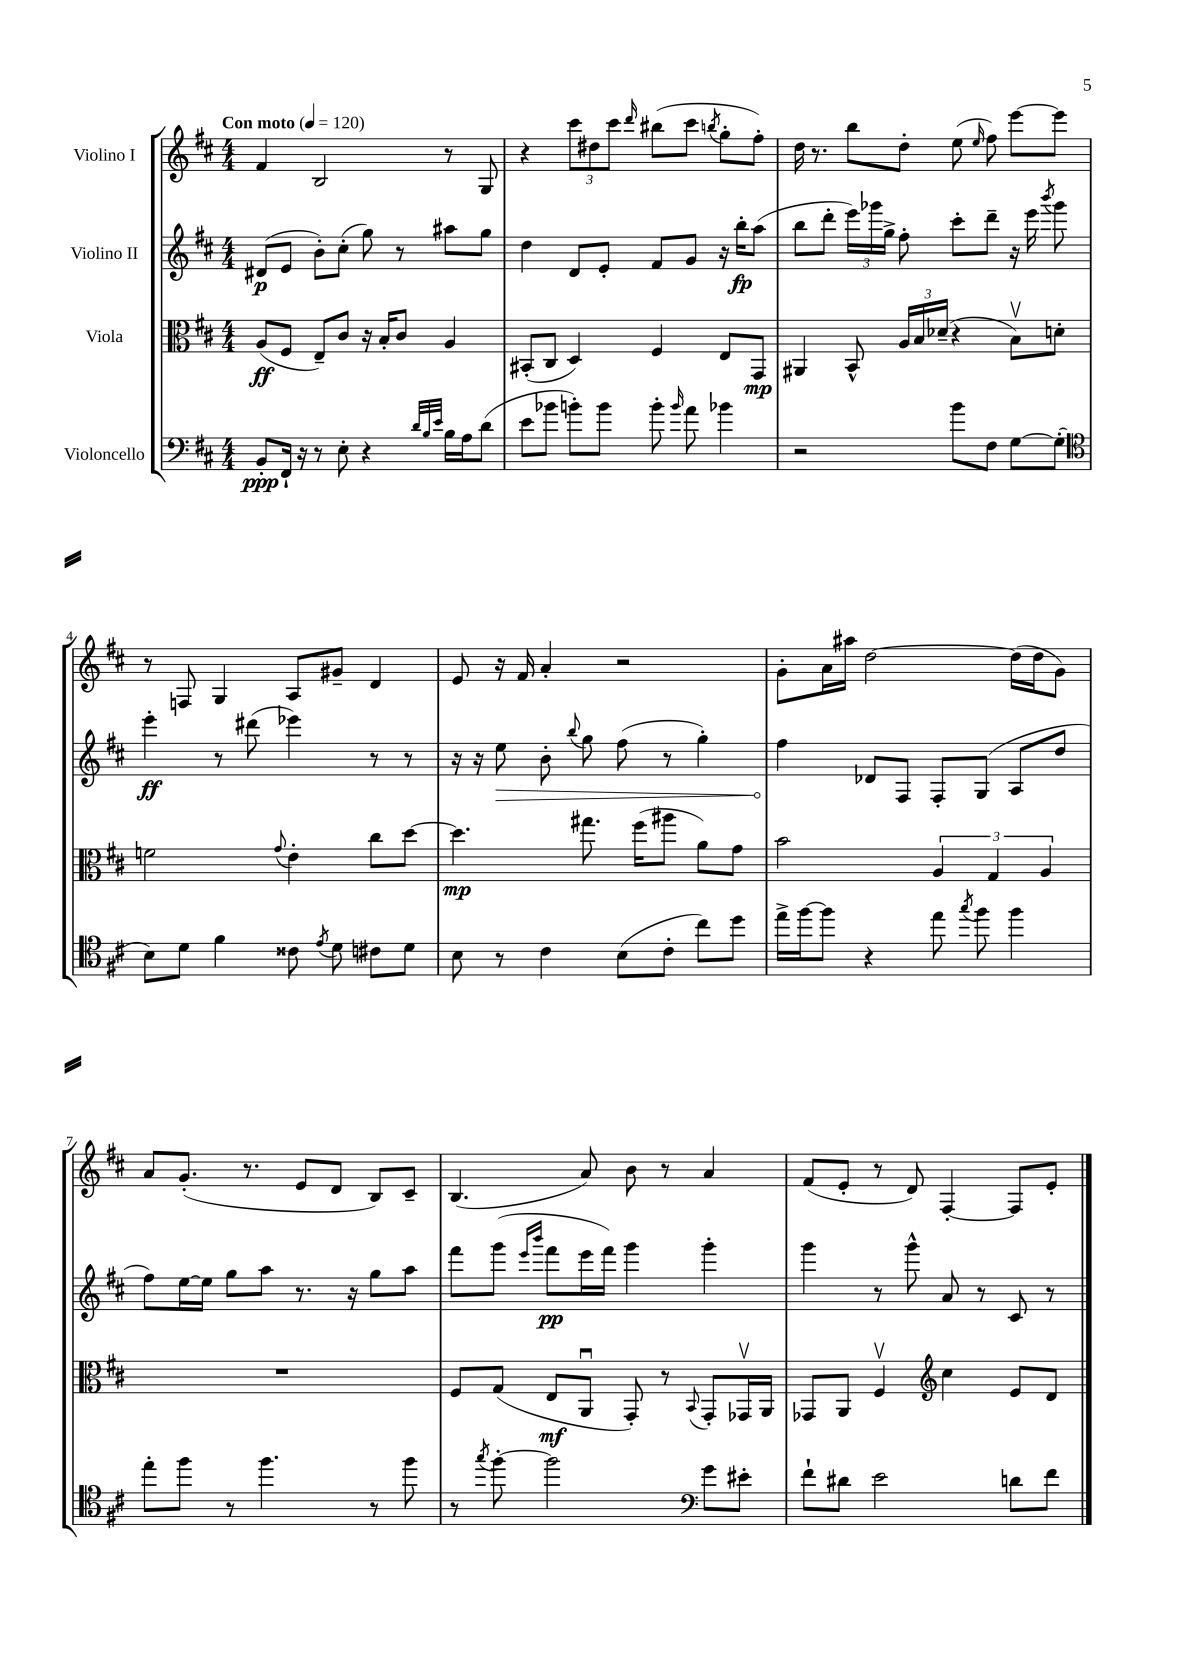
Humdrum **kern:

**kern	**kern	**kern	**kern
*staff4	*staff3	*staff2	*staff1
*clefF4	*clefC3	*clefG2	*clefG2
*k[f#c#]	*k[f#c#]	*k[f#c#]	*k[f#c#]
*M4/4	*M4/4	*M4/4	*M4/4
*MM120	*MM120	*MM120	*MM120
8BB'	(8A	(8d#	4f#
16FF#`	8F#	8e	.
16r	.	.	.
8r	8E~)	8b')	2B
8E'	8c#	(8cc#'	.
4r	16r	8gg)	.
.	16B'	.	.
.	8c#	8r	.
32qqd	.	.	.
32qqB	.	.	.
32qqe	.	.	.
16B	4A	8aa#	8r
16A	.	.	.
(8d	.	8gg	8G
=	=	=	=
8e	(8BB#'	4dd	4r
8b-	8C#	.	.
8b')	4D)	8d	12ccc#
.	.	.	12dd#
8b	.	8e'	.
.	.	.	12ccc#
.	.	.	16qqddd
8b'	4F#	8f#	(8bb#
16qqb	.	.	.
8a	.	8g	8ccc#
.	.	.	8qbb
4b-	8E	16r	8gg'
.	.	16bb'	.
.	8GG	(8aa	8ff#')
=	=	=	=
2r	4AA#	8bb	16dd
.	.	.	8.r
.	.	8ddd'	.
.	8BB^^	24eee)	8bb
.	.	24ggg-	.
.	.	24gg^	.
.	24A	8ff#'	8dd'
.	24B	.	.
.	(24d-~	.	.
8b	4r	8ccc#'	(8ee
.	.	.	16qqee
8F#	.	8ddd~	8ff#)
[8G	8Bv)	16r	[8eee
.	.	16eee	.
.	.	8qbbb	.
(8G']	8d'	8ggg-	8eee]
=	=	=	=
*clefC4	*	*	*
8B)	2f	4eee'	8r
8d	.	.	8F
4f#	.	8r	4G
.	.	(8ddd#	.
.	8qqg	.	.
8c##	4e'	4eee-)	8A
8qe	.	.	.
8d	.	.	8g#~
8c#	8cc#	8r	4d
8d	[8dd	8r	.
=	=	=	=
8B	4.dd]	16r	8e
.	.	16r	.
8r	.	8ee	16r
.	.	.	16f#
4c#	.	8b'	4a'
.	.	8qqbb	.
.	8.gg#	8gg	.
(8B	.	(8ff#	2r
.	(16ff#	.	.
8c#'	8aa#	8r	.
8cc#)	8a)	4gg')	.
8dd	8g	.	.
=	=	=	=
16ee^	2b	4ff#	8g'
[16ff#	.	.	.
8ff#]	.	.	16a
.	.	.	16aa#
4r	.	8d-	[2dd
.	.	8F#	.
8ee	6A	8F#'	.
8qgg	.	.	.
8ff#	.	(8G	.
.	6G	.	.
4ff#	.	8A	(16dd]
.	.	.	16dd
.	6A	.	.
.	.	8dd	8g)
=	=	=	=
8ee'	1r	8ff#)	8a
8ff#	.	[16ee	(8.g'
.	.	16ee]	.
8r	.	8gg	.
.	.	.	8.r
4.ff#	.	8aa	.
.	.	8.r	8e
.	.	.	8d
.	.	16r	.
8r	.	8gg	8B)
8ff#	.	8aa	8c#~
=	=	=	=
8r	8F#	8fff#	(4.B
8qgg	.	.	.
[8ff#'	(8G	(8ggg	.
.	.	16qqeee	.
.	.	16qqbbb	.
2ff#]	8E	8fff#	.
.	8AAu	16eee	8a)
.	.	16fff#)	.
.	8GG')	4ggg	8b
.	8r	.	8r
*clefF4	*	*	*
.	8qqBB	.	.
8g	8GG'	4ggg'	4a
8e#'	16GG-v	.	.
.	16AA	.	.
=	=	=	=
8f#`	8GG-	4ggg	(8f#
8d#	8AA	.	8e'
2e	4F#v	8r	8r
.	.	8ggg^^	8d)
*	*clefG2	*	*
.	4cc#	8a	[4F#'
.	.	8r	.
8d	8e	8c#	8F#]
8f#	8d	8r	8e'
==	==	==	==
*-	*-	*-	*-
